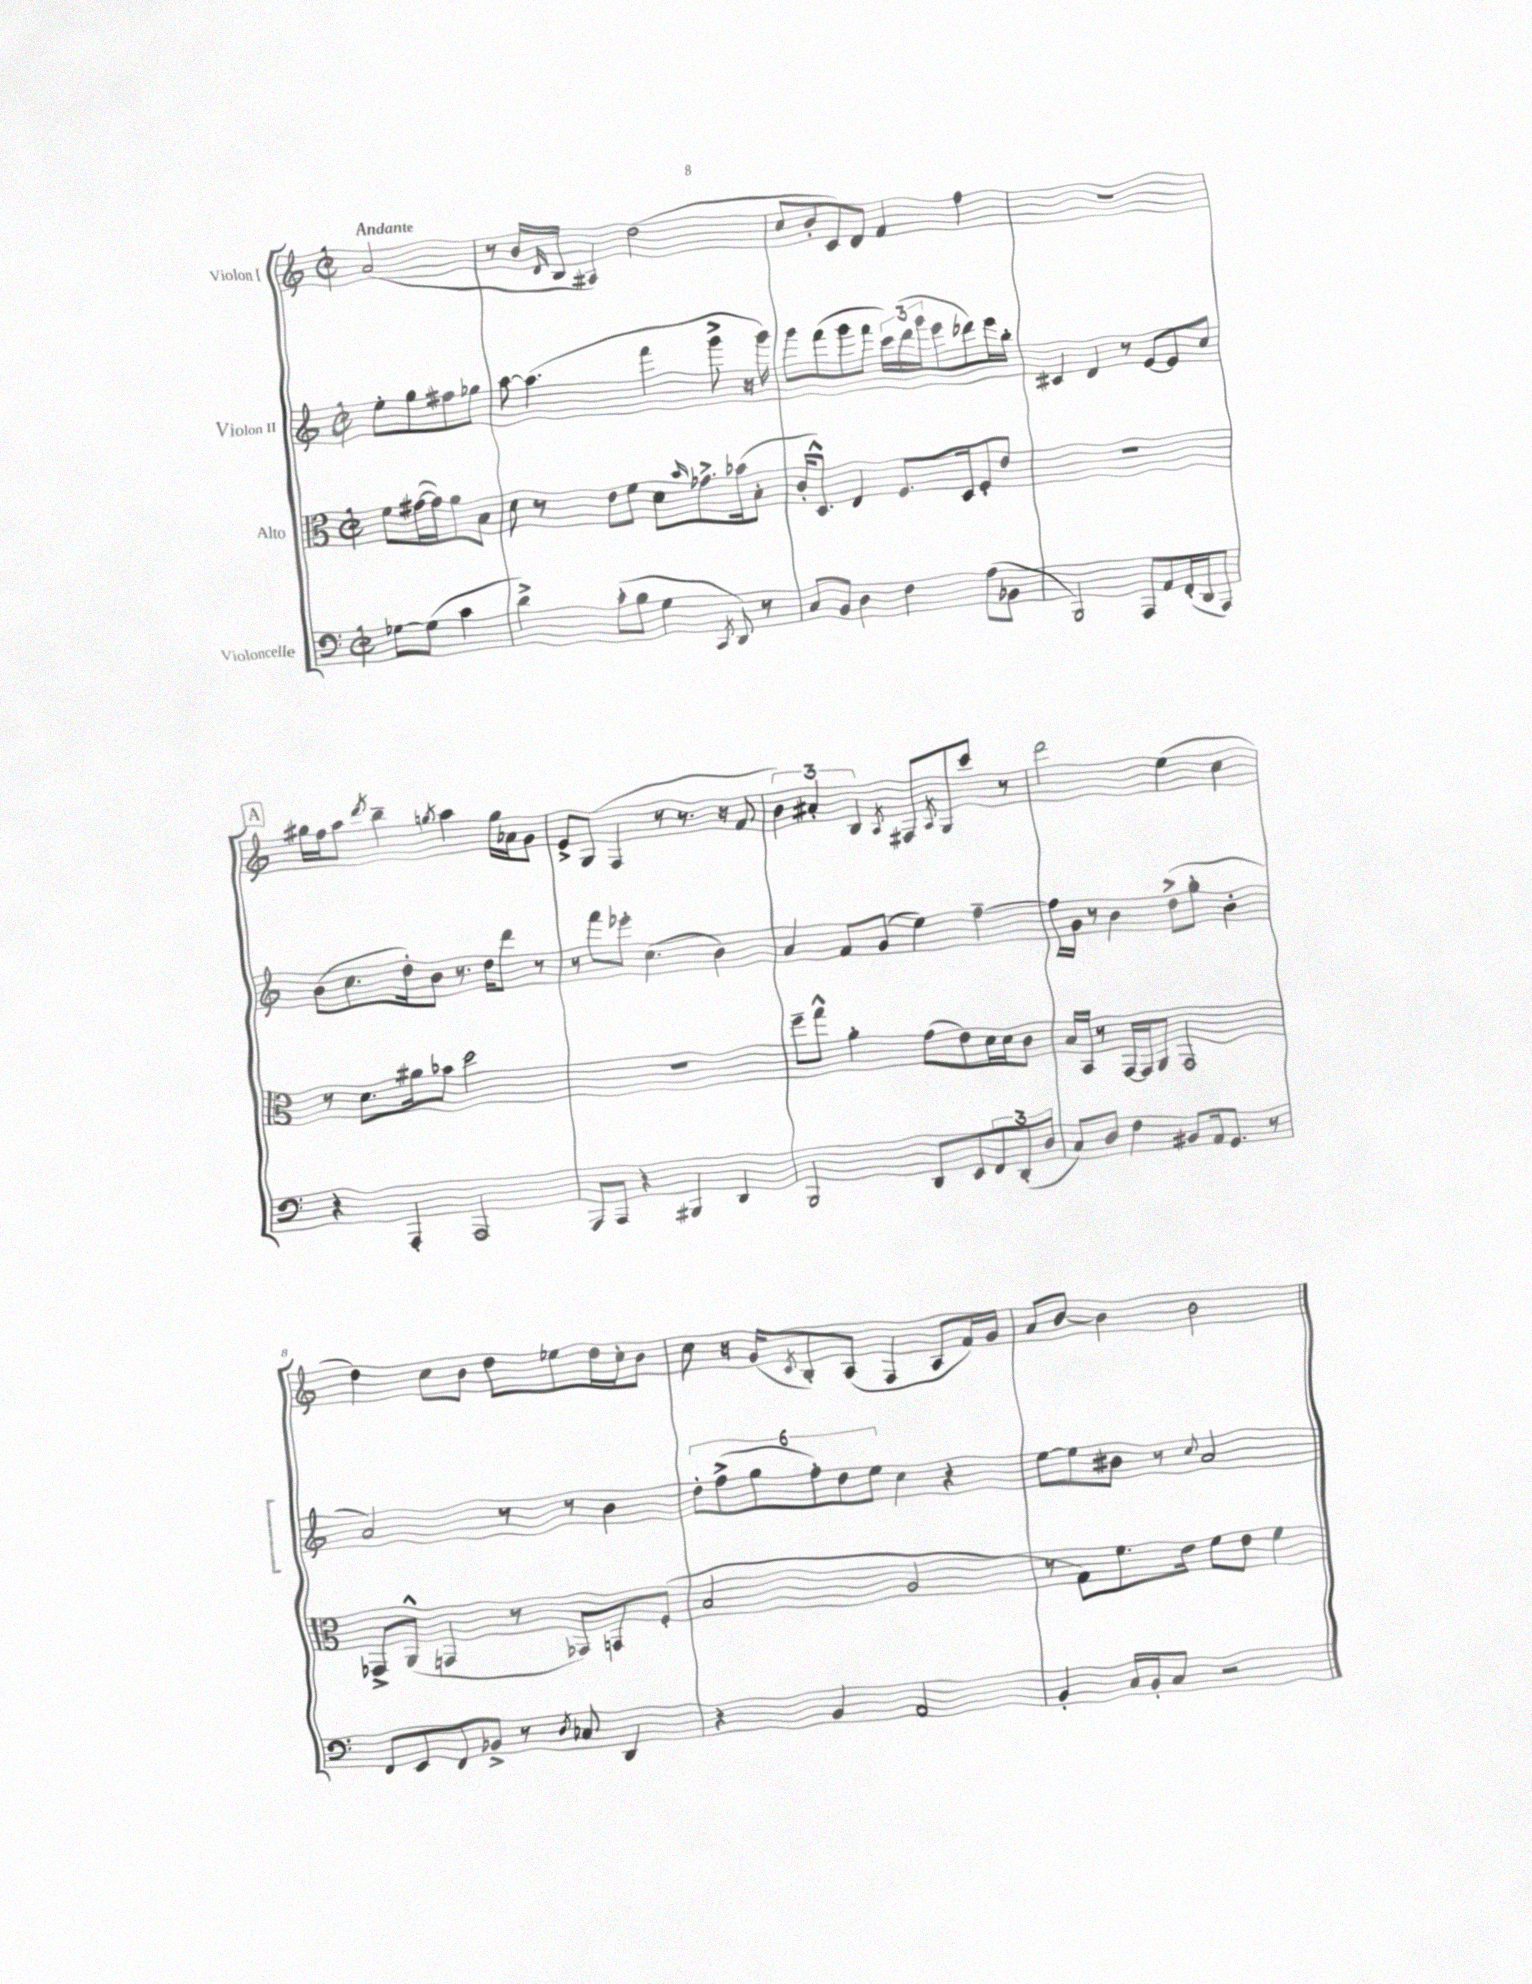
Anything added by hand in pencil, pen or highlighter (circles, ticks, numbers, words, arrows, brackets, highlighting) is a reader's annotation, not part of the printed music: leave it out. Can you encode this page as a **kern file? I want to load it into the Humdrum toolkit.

**kern	**kern	**kern	**kern
*staff4	*staff3	*staff2	*staff1
*clefF4	*clefC3	*clefG2	*clefG2
*k[]	*k[]	*k[]	*k[]
*M2/2	*M2/2	*M2/2	*M2/2
*met(c|)	*met(c|)	*met(c|)	*met(c|)
[8G-	8f	8ee'	(2a
(8G-]	([16g#	8gg	.
.	16g#])	.	.
4c	8a	8ff#	.
.	8B	8gg-	.
=	=	=	=
4d^)	8d	[8aa	8r
.	8r	(4.aa]	16b
.	.	.	16qqd
.	.	.	16B
(8c'	8e	.	4A#)
8B	8f	.	.
4G	8d	4fff	(2dd
.	16qqb	.	.
.	8.g-^	.	.
8qCC	.	.	.
8DD)	.	8ggg^	.
.	(16b-	.	.
8r	8B'	16r	.
.	.	16ggg)	.
=	=	=	=
8C	16c'	8ggg	8cc
.	8.D^^)	.	.
8BB	.	(8fff	8b'
4D	4E	8ggg	8c)
.	.	8fff	8d
4F	8.F	24ccc)	4f
.	.	(24ddd	.
.	.	24ggg	.
.	.	8eee	.
.	16D	.	.
(8A	8F'	8ddd-)	4ff
8BB-	8e	16eee	.
.	.	16bb'	.
=	=	=	=
2BBB)	1r	4c#	1r
.	.	4d	.
8AAA	.	8r	.
8AA	.	[8e	.
(16FF'	.	8e]	.
16DD	.	.	.
8AAA)	.	8cc	.
=	=	=	=
4r	8r	(8b	16gg#
.	.	.	16ff
.	8.d	8.cc	8aa
.	.	.	8qddd
4AAA'	.	.	4bb~
.	16a#	16dd')	.
.	8b-	8b	.
.	.	.	8qgg
2AAA	2dd	8.r	4aa
.	.	16dd	.
.	.	8ddd	16gg
.	.	.	16a-
.	.	8r	8g
=	=	=	=
8AAA	1r	8r	8e^
8AAA	.	8fff	(8G
4r	.	8eee-'	4F
.	.	(4.cc	.
4BBB#	.	.	8r
.	.	.	8.r
4DD	.	4b)	.
.	.	.	16r
.	.	.	8f
=	=	=	=
2BBB	8ff~	4a	6b)
.	8gg^^	.	.
.	.	.	6a#'
.	4a'	8f	.
.	.	.	6B
.	.	(8g	.
.	.	.	8qA
8DD	(8g	4ee)	8F#
.	.	.	8qA
8EE	8e)	.	8G
12FF	16d	[4ff~	8ccc
.	16d	.	.
(12DD'	.	.	.
.	8c	.	8r
12D	.	.	.
=	=	=	=
8C)	16B	16ff]	2ddd
.	16BB	16g	.
8D	8r	8r	.
4F	[16GG	4b	.
.	16GG]	.	.
.	8AA	.	.
8BB#	2GG	(8dd^	(4ee
16AA	.	8gg'	.
8.GG	.	.	.
.	.	4b'	4cc
8r	.	.	.
=	=	=	=
8FF	8GG-^	2a)	4dd)
8EE	(8AA^^	.	.
8FF	4GG	.	8cc
8BB-^	.	.	8b
8r	8r	8r	8dd
8qD	.	.	.
8C-	8GG-)	8r	8ee-
4DD	8GG	4b	16dd
.	.	.	16cc'
.	(8F'	.	8b
=	=	=	=
4r	2B	12dd'	8cc
.	.	(12ff^	.
.	.	.	16r
.	.	12gg	.
.	.	.	(16g
.	.	.	8qc
4BB	.	12ff')	8B')
.	.	12dd	.
.	.	.	(8A
.	.	12ee	.
2AA	2A	4cc	4F
.	.	4r	8A
.	.	.	16f)
.	.	.	16g
=	=	=	=
4BB'	8r	[8ee	8a
.	8G)	8ee]	[8b
16C	8.f	8b#	4b]
16BB'	.	.	.
8C	.	8r	.
.	16e	.	.
.	.	8qqcc	.
2r	8f	2a	2b
.	8e	.	.
.	4f	.	.
==	==	==	==
*-	*-	*-	*-
